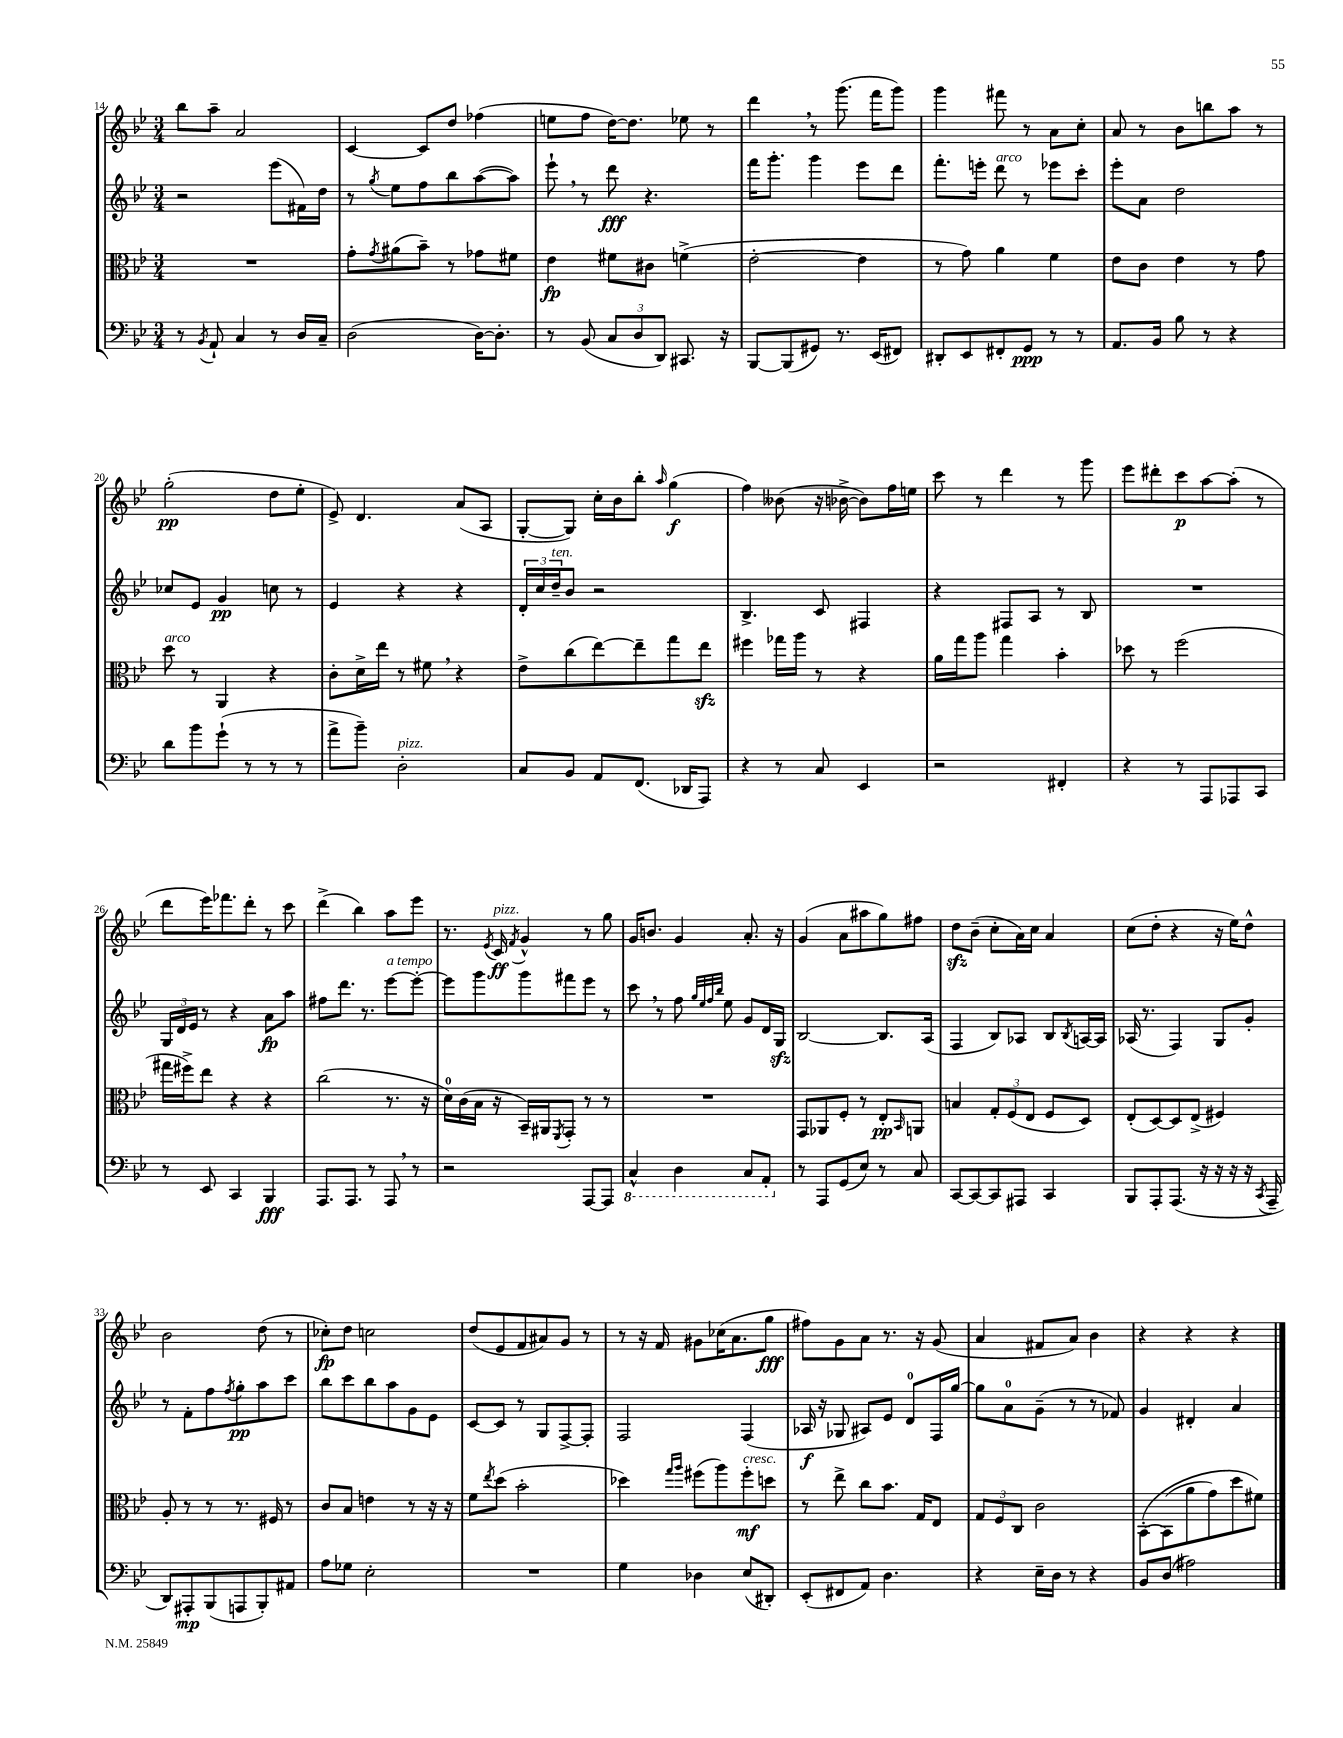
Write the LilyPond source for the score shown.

<<
\new StaffGroup <<
\new Staff = "s0" {
    \clef treble \key bes \major \numericTimeSignature \time 3/4
    bes''8 a''8-- a'2 |
    c'4~ c'8 d''8 fes''4( |
    e''8 f''8 d''16~) d''8. ees''8 r8 |
    d'''4 \breathe r8 g'''8.( f'''16 g'''8) |
    g'''4 fis'''8 r8 a'8 c''8-. |
    a'8 r8 bes'8 b''8 a''8 r8 |
    g''2-.\pp( d''8 ees''8-. |
    ees'8->) d'4. a'8( a8 |
    g8~-. g8) c''16-. bes'16 bes''8-. \grace { a''16 } g''4\f( |
    f''4) beses'8( r16 bes'16~-> bes'8) f''16 e''16 |
    c'''8 r8 d'''4 r8 g'''8 |
    ees'''8 dis'''8-. c'''8\p a''8~ a''8-.( r8 |
    d'''8 ees'''16) fes'''8. d'''8-. r8 c'''8 |
    d'''4->( bes''4) a''8 ees'''8 |
    r8. \acciaccatura { ees'8 } c'16\ff^\markup { \italic "pizz." } \acciaccatura { f'8 } g'4-^ r8 g''8 |
    g'16 b'8. g'4 a'8.-. r16 |
    g'4( a'8 ais''8 g''8) fis''8 |
    d''8\sfz bes'8--( c''8-. a'16) c''16 a'4 |
    c''8( d''8-. r4 r16 ees''16) d''8-^ |
    bes'2 d''8( r8 |
    ces''8-.\fp) d''8 c''2 |
    d''8( ees'8 f'8 ais'8) g'8 r8 |
    r8 r16 f'16 gis'8 ces''16( a'8. g''8\fff |
    fis''8) g'8 a'8 r8. r16 g'8( |
    a'4 fis'8 a'8) bes'4 |
    r4 r4 r4 \bar "|." |
}
\new Staff = "s1" {
    \clef treble \key bes \major \numericTimeSignature \time 3/4
    r2 ees'''8( fis'16) d''16 |
    r8 \acciaccatura { g''8 } ees''8 f''8 bes''8 a''8~( a''8) |
    ees'''8-! \breathe r8 d'''8\fff r4. |
    f'''16 g'''8.-. g'''4 ees'''8 d'''8 |
    f'''8.-. e'''16-. d'''8^\markup { \italic "arco" } r8 ees'''8 c'''8-. |
    ees'''8-. a'8 d''2 |
    ces''8 ees'8 g'4\pp c''8 r8 |
    ees'4 r4 r4 |
    \tuplet 3/2 { d'16-. c''16 d''16--^\markup { \italic "ten." } } bes'8 r2 |
    bes4.-> c'8 fis4 |
    r4 fis8 a8 r8 bes8 |
    R2. |
    \tuplet 3/2 { g16 d'16 ees'16 } r8 r4 a'8\fp a''8 |
    fis''8 d'''8. r8. ees'''8~^\markup { \italic "a tempo" } ees'''8~-. |
    ees'''8 g'''8 g'''8 fis'''8 ees'''8 r8 |
    c'''8 \breathe r8 f''8 \grace { g''32 ees''32 f''32 bes''32 } ees''8 g'8 d'16 g16\sfz |
    bes2~ bes8. a16( |
    f4 bes8) aes8 bes8 \acciaccatura { bes8 } a16~ a16 |
    aes16( r8. f4) g8 g'8-. |
    r8 f'8-. f''8 \acciaccatura { f''8 } g''8-.\pp a''8 c'''8 |
    bes''8 c'''8 bes''8 a''8 g'8 ees'8 |
    c'8~ c'8 r8 g8 f8~-> f8-. |
    f2 f4( |
    aes16\f r16 ges8 ais8) ees'8 d'8-0 f16 g''16~ |
    g''8 a'8-0 g'8--( r8 r8 fes'8) |
    g'4 dis'4-. a'4 \bar "|." |
}
\new Staff = "s2" {
    \clef alto \key bes \major \numericTimeSignature \time 3/4
    R2. |
    g'8-. \acciaccatura { g'8 } ais'8( bes'8--) r8 ges'8 fis'8 |
    ees'4\fp fis'8 cis'8 f'4->( |
    ees'2~-. ees'4 |
    r8 g'8) a'4 f'4 |
    ees'8 c'8 ees'4 r8 g'8 |
    d''8^\markup { \italic "arco" } r8 a,4 r4 |
    c'8-. d'16-> ees''16 r8 fis'8 \breathe r4 |
    ees'8-> c''8( ees''8~) ees''8-- g''8 ees''8\sfz |
    fis''4 ges''16 a''16 r8 r4 |
    a'16 g''16 a''8 g''4 bes'4-. |
    des''8 r8 f''2( |
    gis''16 fis''16->) ees''8 r4 r4 |
    c''2( r8. r16 |
    d'16-0) c'16( bes16 r16 bes,16--) ais,16 \acciaccatura { f,8 } g,8-. r8 r8 |
    R2. |
    g,8 aes,8 f8-. r8 ees8-.\pp \grace { bes,16 } a,8 |
    b4 \tuplet 3/2 { g8-. f8( ees8 } f8 d8) |
    ees8-.( d8~) d8 ees8->( fis4) |
    a8-. r8 r8 r8. fis16 r8 |
    c'8 bes8 e'4 r8 r16 r16 |
    f'8 \acciaccatura { ees''8 } d''8( bes'2-. |
    des''4) \grace { g''16 a''16 } fis''8( a''8) fis''8-.\mf^\markup { \italic "cresc." } d''8 |
    r8 ees''8-> c''8 bes'8. g16 ees8 |
    \tuplet 3/2 { g8 f8 c8 } c'2 |
    bes,8~-.\( bes,8( a'8 g'8) d''8 fis'8\) \bar "|." |
}
\new Staff = "s3" {
    \clef bass \key bes \major \numericTimeSignature \time 3/4
    r8 \acciaccatura { bes,8 } a,8-! c4 r8 d16 c16-- |
    d2( d16~) d8.-. |
    r8 bes,8( \tuplet 3/2 { c8 d8 d,8) } cis,8. r16 |
    bes,,8~ bes,,8( gis,8) r8. ees,16( fis,8) |
    dis,8-. ees,8 fis,8-. g,8\ppp r8 r8 |
    a,8. bes,16 bes8 r8 r4 |
    d'8 bes'8 g'8-!( r8 r8 r8 |
    a'8-> bes'8--) d2-.^\markup { \italic "pizz." } |
    c8 bes,8 a,8 f,8.( des,16 a,,8) |
    r4 r8 c8 ees,4 |
    r2 fis,4-. |
    r4 r8 a,,8 aes,,8 c,8 |
    r8 ees,8 c,4 bes,,4\fff |
    a,,8. a,,8. r8 a,,8 \breathe r8 |
    r2 a,,8~ a,,8 |
    \ottava #-1 c,4-^ d,4 c,8 a,,8-. \ottava #0 |
    r8 a,,8 g,8( ees8) r8 c8 |
    c,8~ c,8~ c,8 ais,,8 c,4 |
    bes,,8 a,,8-. a,,8.( r16 r16 r16 r16 \acciaccatura { c,8 } a,,16-- |
    d,8) ais,,8-.\mp bes,,8( a,,8 bes,,8-.) ais,8 |
    a8 ges8 ees2-. |
    R2. |
    g4 des4 ees8( dis,8-.) |
    ees,8-.( fis,8 a,8) d4. |
    r4 ees16-- d16 r8 r4 |
    bes,8 d8( ais2) \bar "|." |
}
>>
>>
\layout { \context { \Score currentBarNumber = #14 } }
